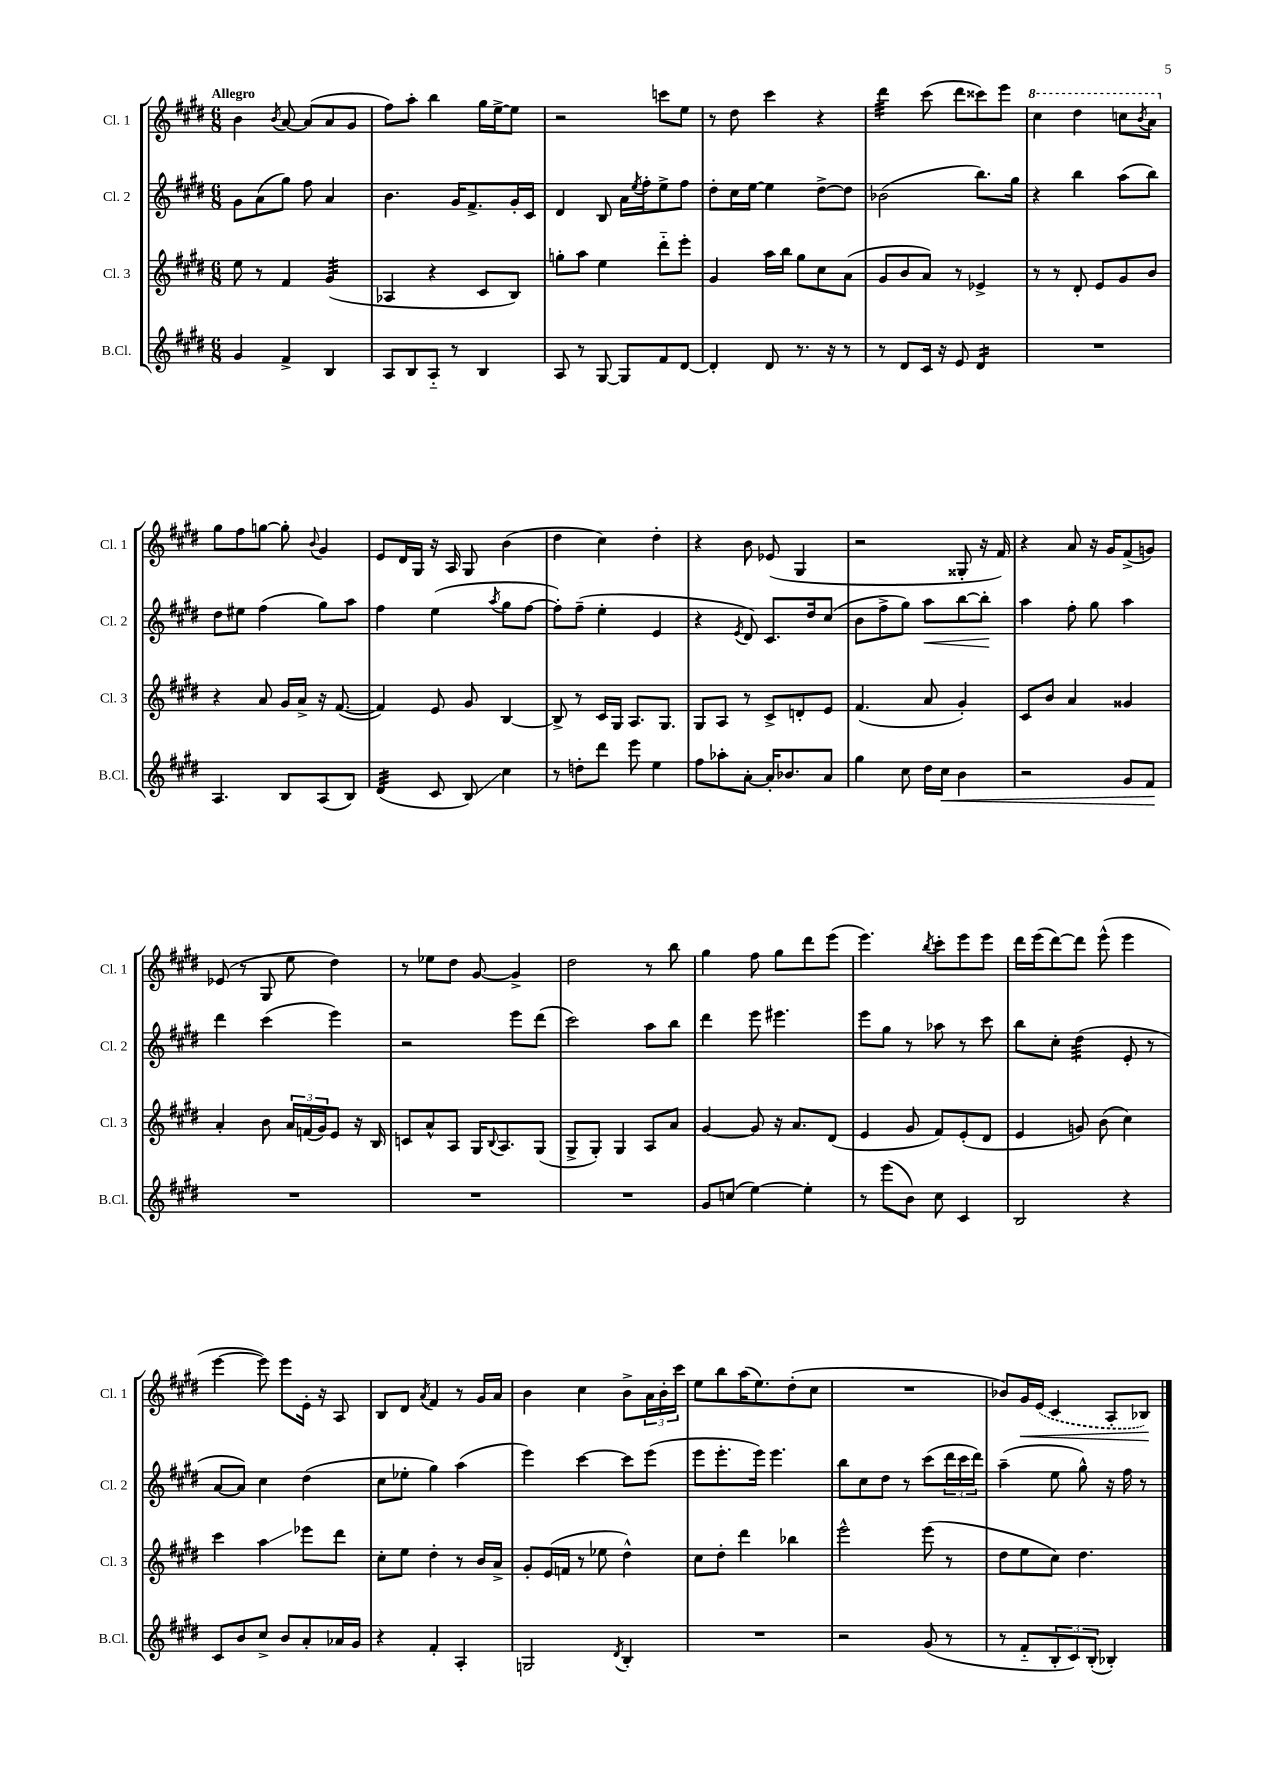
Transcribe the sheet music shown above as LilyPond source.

<<
\new StaffGroup <<
\new Staff = "s0" \with { instrumentName = "Cl. 1" shortInstrumentName = "Cl. 1" } {
    \clef treble \key e \major \numericTimeSignature \time 6/8 \tempo "Allegro"
    b'4 \acciaccatura { b'8 } a'8~ a'8( a'8 gis'8 |
    fis''8) a''8-. b''4 gis''16 e''16~-> e''8 |
    r2 c'''8 e''8 |
    r8 dis''8 cis'''4 r4 |
    dis'''4:32 cis'''8( dis'''8 cisis'''8) e'''8 |
    \ottava #1 cis'''4 dis'''4 c'''8 \acciaccatura { b''8 } a''8 \ottava #0 |
    gis''8 fis''8 g''8~ g''8-. \appoggiatura { b'8 } gis'4 |
    e'8 dis'16 gis16 r16 a16 gis8 b'4( |
    dis''4 cis''4) dis''4-. |
    r4 b'8 ees'8( gis4 |
    r2 gisis8-. r16 fis'16) |
    r4 a'8 r16 gis'16 fis'8->( g'8) |
    ees'8( r8 gis8 e''8 dis''4) |
    r8 ees''8 dis''8 gis'8~ gis'4-> |
    dis''2 r8 b''8 |
    gis''4 fis''8 gis''8 dis'''8 e'''8( |
    e'''4.) \acciaccatura { b''8 } cis'''8-. e'''8 e'''8 |
    dis'''16 e'''16( dis'''8~) dis'''8 e'''8-^( e'''4 |
    e'''4~ e'''8) e'''8 e'16-. r16 a8 |
    b8 dis'8 \acciaccatura { a'8 } fis'4 r8 gis'16 a'16 |
    b'4 cis''4 b'8-> \tuplet 3/2 { a'16 b'16-. cis'''16 } |
    e''8 b''8 a''16( e''8.) dis''8-.( cis''8 |
    R2. |
    bes'8) gis'16\< \once \slurDashed e'16( cis'4 a8-. bes8\!) \bar "|." |
}
\new Staff = "s1" \with { instrumentName = "Cl. 2" shortInstrumentName = "Cl. 2" } {
    \clef treble \key e \major \numericTimeSignature \time 6/8
    gis'8 a'8( gis''8) fis''8 a'4 |
    b'4. gis'16 fis'8.-> gis'16-. cis'16 |
    dis'4 b8 a'16 \acciaccatura { e''8 } fis''16-. e''8-> fis''8 |
    dis''8-. cis''16 e''16~ e''4 dis''8~-> dis''8 |
    bes'2( b''8.) gis''16 |
    r4 b''4 a''8( b''8) |
    dis''8 eis''8 fis''4( gis''8) a''8 |
    fis''4 e''4( \acciaccatura { a''8 } gis''8 fis''8~ |
    fis''8-.) fis''8--( e''4-. e'4 |
    r4 \acciaccatura { e'8 } dis'8) cis'8. dis''16 cis''8( |
    b'8 fis''8-> gis''8) a''8\< b''8~ b''8-.\! |
    a''4 fis''8-. gis''8 a''4 |
    dis'''4 cis'''4( e'''4) |
    r2 e'''8 dis'''8( |
    cis'''2) a''8 b''8 |
    dis'''4 e'''8 eis'''4. |
    e'''8 gis''8 r8 aes''8 r8 cis'''8 |
    b''8 cis''8-. dis''4:32( e'8-. r8 |
    a'8~ a'8) cis''4 dis''4( |
    cis''8 ees''8-. gis''4) a''4( |
    e'''4) cis'''4~ cis'''8 e'''8( |
    e'''8 e'''8.-. e'''16) e'''4. |
    b''8 cis''8 dis''8 r8 cis'''8( \tuplet 3/2 { dis'''16 cis'''16 dis'''16) } |
    a''4--( e''8 gis''8-^) r16 fis''16 r8 \bar "|." |
}
\new Staff = "s2" \with { instrumentName = "Cl. 3" shortInstrumentName = "Cl. 3" } {
    \clef treble \key e \major \numericTimeSignature \time 6/8
    e''8 r8 fis'4 gis'4:32( |
    aes4 r4 cis'8 b8) |
    g''8-. a''8 e''4 dis'''8-_ e'''8-. |
    gis'4 a''16 b''16 gis''8 cis''8 a'8( |
    gis'8 b'8 a'8) r8 ees'4-> |
    r8 r8 dis'8-. e'8 gis'8 b'8 |
    r4 a'8 gis'16 a'16-> r16 fis'8.~( |
    fis'4) e'8 gis'8 b4~ |
    b8-> r8 cis'16 gis16 a8. gis8. |
    gis8 a8 r8 cis'8-> d'8-. e'8 |
    fis'4.( a'8 gis'4-.) |
    cis'8 b'8 a'4 gisis'4 |
    a'4-. b'8 \tuplet 3/2 { a'16 f'16( gis'16) } e'8 r16 b16 |
    c'8 a'8-^ a8 gis16 \appoggiatura { b8 } a8. gis8( |
    gis8-> gis8-.) gis4 a8 a'8 |
    gis'4~ gis'8 r16 a'8. dis'8( |
    e'4 gis'8 fis'8) e'8-.( dis'8 |
    e'4 g'8) b'8( cis''4) |
    cis'''4 a''4\glissando ees'''8 dis'''8 |
    cis''8-. e''8 dis''4-. r8 b'16 a'16-> |
    gis'8-. e'16( f'16 r8 ees''8 dis''4-^) |
    cis''8 dis''8-. dis'''4 bes''4 |
    e'''2-^ e'''8( r8 |
    dis''8 e''8 cis''8) dis''4. \bar "|." |
}
\new Staff = "s3" \with { instrumentName = "B.Cl." shortInstrumentName = "B.Cl." } {
    \clef treble \key e \major \numericTimeSignature \time 6/8
    gis'4 fis'4-> b4 |
    a8 b8 a8-_ r8 b4 |
    a8 r8 gis8~ gis8 fis'8 dis'8~ |
    dis'4-. dis'8 r8. r16 r8 |
    r8 dis'8 cis'16 r16 e'8 dis'4:16 |
    R2. |
    a4. b8 a8( b8) |
    dis'4:32( cis'8 b8\glissando) cis''4 |
    r8 d''8-. dis'''8 e'''8 e''4 |
    fis''8 aes''8-. a'8~-. a'16-. bes'8. a'8 |
    gis''4 cis''8 dis''16 cis''16\< b'4 |
    r2 gis'8 fis'8\! |
    R2. |
    R2. |
    R2. |
    gis'8 c''8( e''4~) e''4-. |
    r8 e'''8( b'8) cis''8 cis'4 |
    b2 r4 |
    cis'8 b'8 cis''8-> b'8 a'8-. aes'16 gis'16 |
    r4 fis'4-. a4-. |
    g2 \acciaccatura { dis'8 } b4-. |
    R2. |
    r2 gis'8( r8 |
    r8 fis'8-_ \tuplet 3/2 { b8-. cis'8) b8-.( } bes4-.) \bar "|." |
}
>>
>>
\layout { \context { \Score \remove "Bar_number_engraver" } }
